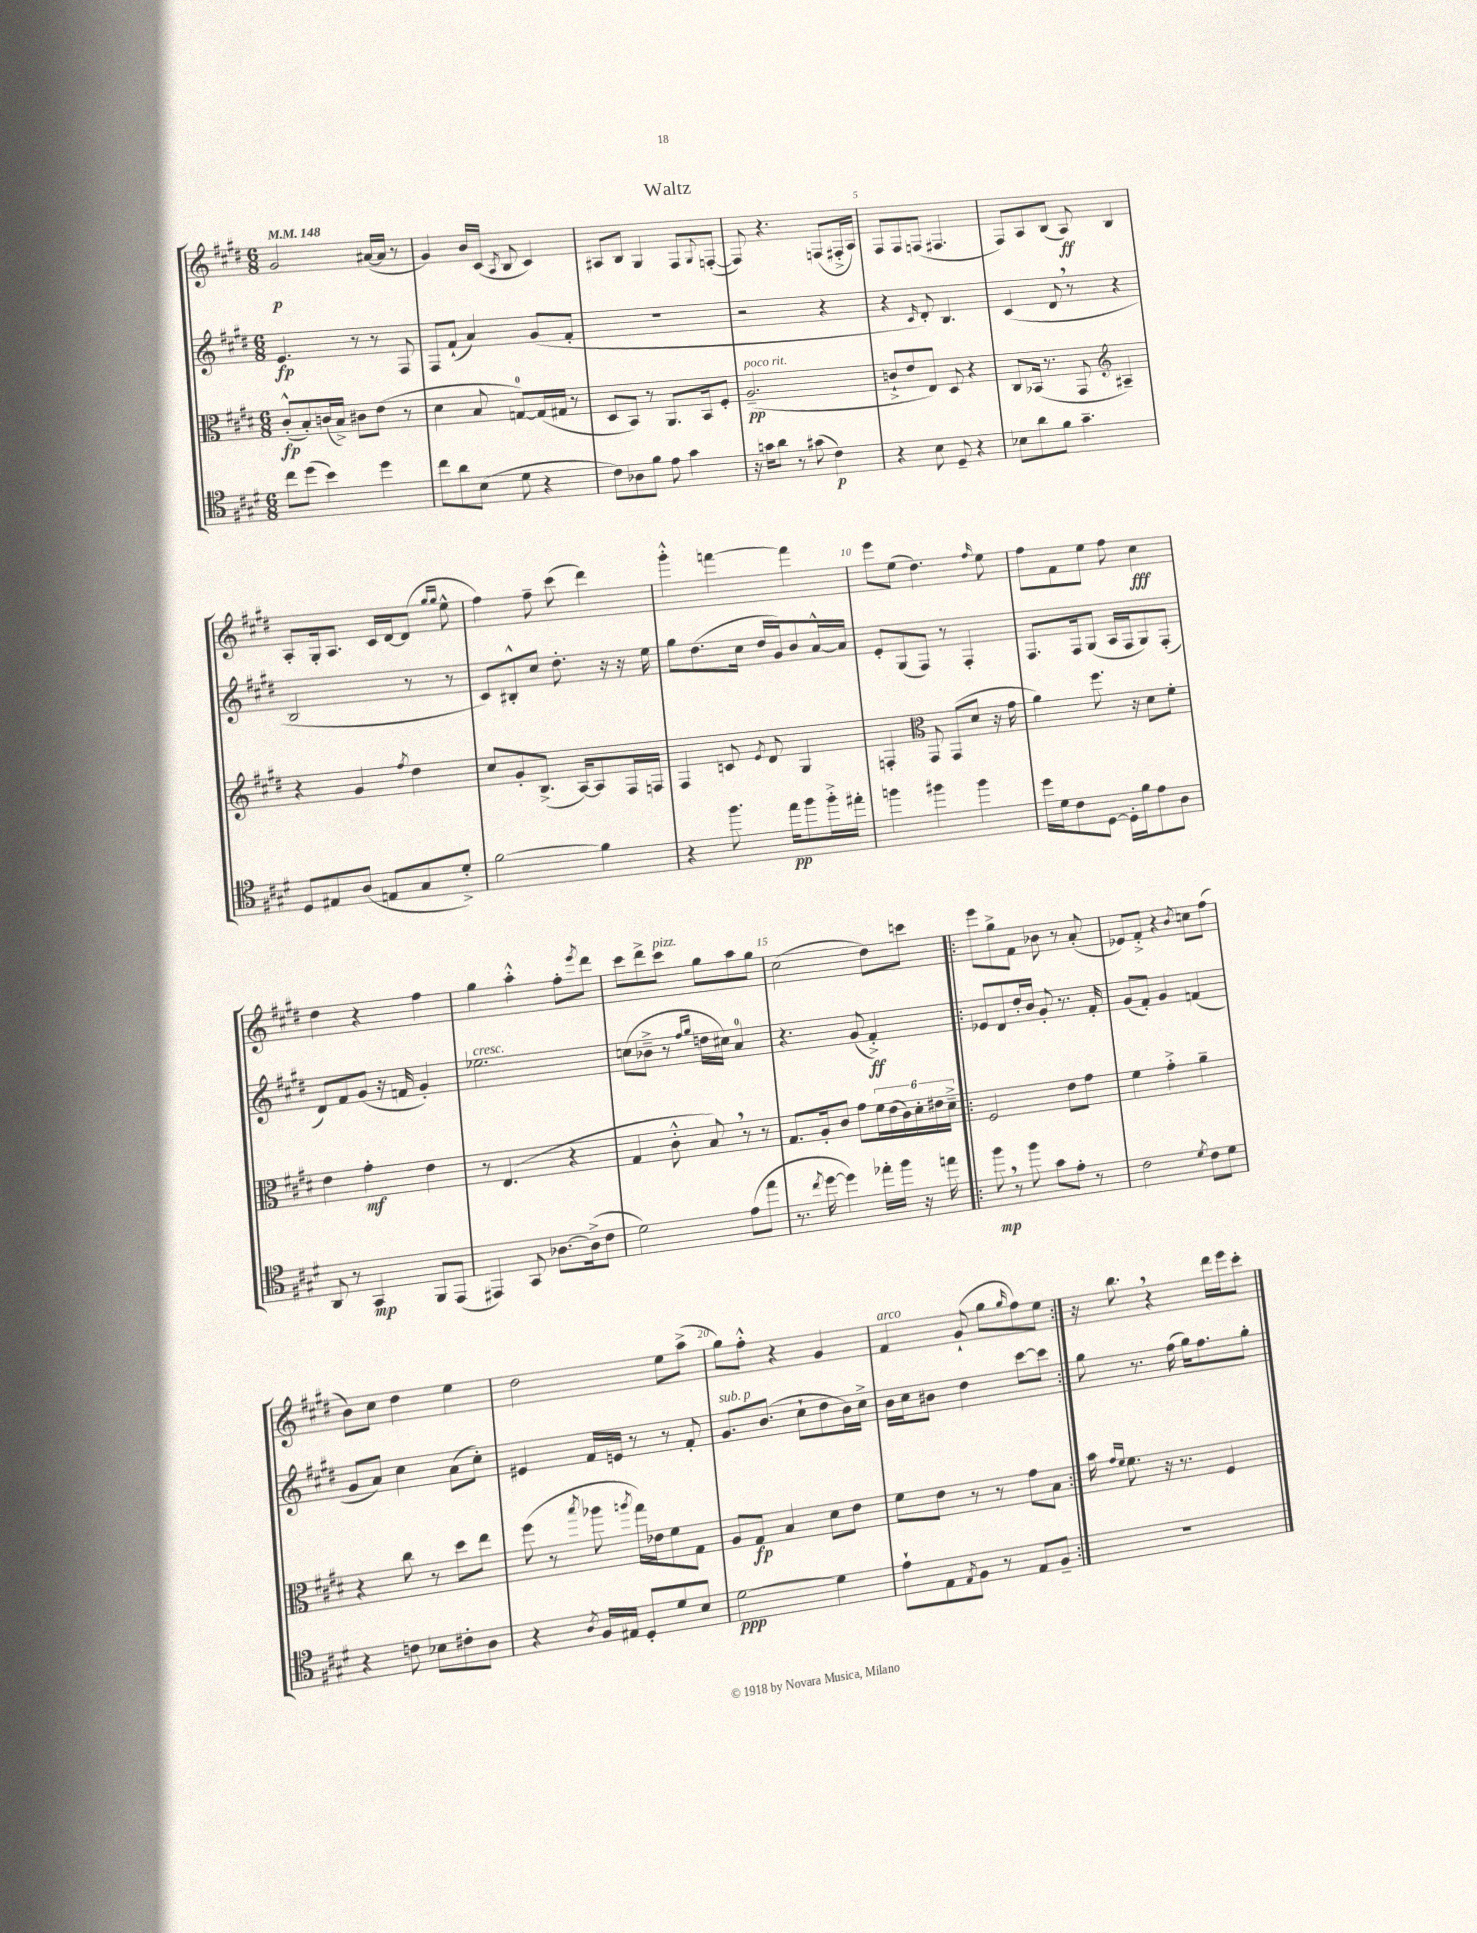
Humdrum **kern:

**kern	**kern	**kern	**kern
*staff4	*staff3	*staff2	*staff1
*clefC4	*clefC3	*clefG2	*clefG2
*k[f#c#g#d#]	*k[f#c#g#d#]	*k[f#c#g#d#]	*k[f#c#g#d#]
*M6/8	*M6/8	*M6/8	*M6/8
*MM148	*MM148	*MM148	*MM148
8cc#\L	(8c#'^^/L	4.e/	2g#/
(8dd#\J	8B'/)	.	.
4b\)	(16c/L	.	.
.	16B^/JJ)	.	.
.	8c#\L	8r	.
4dd#\	(8e\J	8r	([16a#/LL
.	.	.	16a#/]JJ
.	8r	8F#/	8r
=	=	=	=
8cc#\L	4d#\	8F#/L	4g#/)
8a\	.	(8f#`/J	.
(8B\J	8B/	4a/)	16b/LL
.	.	.	(16c#/JJ
.	.	.	8qA/
8d#\	[8G/L)	.	8B/
4r	(16G/]L	(8g#/L	4c#/)
.	16G#/JJ	.	.
.	8r	8f#'/J	.
=	=	=	=
8c#\L)	8D#/L	2.r	8A#/L
8A-\	8BB/J)	.	8B/J
8f#\J	8r	.	4G#/
8e\	8.AA/L	.	.
4g#\	.	.	8F#/L
.	16BB/k	.	.
.	.	.	8qqG#/
.	8F#'/J	.	([8F'/J
=	=	=	=
16r	(2.A~/	2r	8F/])
16g\LK	.	.	.
8a\J	.	.	4.r
8r	.	.	.
(8g#\	.	.	.
4c#\)	.	4r	(8F/L
.	.	.	16F#'^/L
.	.	.	16A/JJ)
=	=	=	=
4r	8c`^/L	4r	8F#/L
.	8e/	.	8F#/
.	.	16qqc#/	.
8B\	8E/J)	8d#'/)	(8F/J
8D#~/	8D#/	4.B/	4.F#/
4r	4r	.	.
=	=	=	=
8B-\L	8C#/L	(4c#/	8F#/L)
8a\	(16BB-/Jk	.	8A/
.	8.r	.	.
8f#\J	.	8d#/	(8B/J
4.g#~\	8GG#/	8r	8A/)
*	*clefG2	*	*
.	4A#~/)	4r	4B/
=	=	=	=
8D#/L	4r	2B/	8A'/L
8E#/	.	.	16G#'/k
.	.	.	8.A/J
(8A/J	4g#/	.	.
8E/L	.	.	16c#/LL
.	.	.	[16d#/J
.	8qff#/	.	.
8G#/	4dd#\	8r	(8d#/]J
.	.	.	16qqgg#/LL
.	.	.	16qqgg#/JJ
8d#'^/J)	.	8r	8ee^^\
=	=	=	=
[2f#\	8cc#/L	8c#/L)	4ff#\)
.	8g#'/	8B#'^^/	.
.	(8.B^/J	8cc#/J	8ff#~\
.	.	8.dd#'\	(8ccc#\
.	[16A/LK)	.	.
4f#\]	8A/]	.	4ddd#\)
.	.	16r	.
.	16F#/L	16r	.
.	16F/JJ	16ee\	.
=	=	=	=
4r	4F#/	8gg#\L	4ggg#'^^\
.	.	(8.dd#\	.
8.ff#\	8c/	.	[4fff\
.	.	16cc#\Jk	.
.	8qe/	.	.
.	8d#/	16dd#/LL	.
16ee\LK	.	16g#/J)	.
8ff#\	4G#/	8b/	4fff\]
16ff#'^\L	.	[16a^^/L	.
16ee#'\JJ	.	16a/]JJ	.
=	=	=	=
4ff\	4F'/	8e'/L	8eee\L
.	.	(8G#/	(8ee\J
*	*clefC3	*	*
4ff#\	8GG#/	8F#/J)	4.dd#\)
.	(8GG#/L	8r	.
4ff#\	8d#/J	4F#'/	.
.	.	.	16qqff#/
.	16r	.	8ee\
.	16g#\	.	.
=	=	=	=
16dd#\LL	4a\)	8.F#/L	8ff#\L
16d#\J	.	.	.
8c#\	.	.	8f#\
.	.	16F#/k	.
[8D#\J	8.ff#\	(8G#/J	8ee\J
16D#'\]LL	.	16A/LL	8ff#\
16f#\J	16r	16F#/J	.
8e\	8d#\L	8G#/)	4cc#\
8A\J	8f#'\J	(8F#'/J	.
=	=	=	=
8AA/	4e\	8d#/L)	4dd#\
8r	.	8f#/	.
4GG#/	4g#'\	(8g#/J	4r
.	.	16r	.
.	.	16f/	.
8FF#/L	4e\	4g#'/)	4ff#\
(8EE/J	.	.	.
=	=	=	=
4EE#/)	8r	2.ee-\	4gg#\
.	(4.E/	.	.
8GG#/	.	.	4aa'^^\
[8.A-\L	.	.	.
.	4r	.	8ff#'\L
(16A-^\]k	.	.	.
.	.	.	8qeee/
8c#\J	.	.	8ddd#\J
=	=	=	=
2d#\)	4G#/	(8cc\L	8ccc#\L
.	.	8b-~^\J	8ddd#^\
.	8c#'^^\	8r	8ccc#\J
.	.	16qqff#/LL	.
.	.	16qqgg#/JJ	.
.	8B/)	16dd\LL	8gg#\L
.	.	16cc#\JJ)	.
(8e\L	8r	4a/	8aa\
8ee\J	8r	.	8gg#\J
=	=	=	=
8.r	8.G#/L	4.r	(2cc#\
8qcc#/	.	.	.
[16dd#\	16A'/k	.	.
4dd#\])	8c#/J	.	.
.	8g#\L	(8g#/	.
16ee-'\LL	24f#\L	4f#'^/)	8dd#\L)
.	(24e\	.	.
16ff#\JJ	.	.	.
.	24c#\)	.	.
16r	24d#'\	.	8ccc\J
.	24e#\	.	.
16ee\	.	.	.
.	24d#~^\JJ	.	.
=!|:	=!|:	=!|:	=!|:
8ff#\	2F#/	8e-/L	8eee\L
8r	.	8d#/	8gg#^\
8ff#\	.	16dd#'/L	8f#\J
.	.	16b/JJ	.
8g#\L	.	8g#'/	8b-\
8e'\J	8e\L	8.r	8r
8r	8g#\J	.	(8a'/
.	.	16f#'/	.
=	=	=	=
2c#\	4f#\	(8g#/L	8e-/L)
.	.	8f#'/J)	8f#'^/J
.	4g#'^\	4g#/	4r
8qd#/	.	.	8qb/
8c#\L	4a~\	(4f/	8cc\L
8d#\J	.	.	(8ff#\J
=	=	=	=
4r	4r	8g#/L	8b\L)
.	.	8a/J)	8cc#\J
8c\	8cc#\	4cc#\	4dd#\
8B-\L	8r	.	.
8c#'\	8dd#\L	(8a\L	4ee\
8A\J	8ee\J	8cc#'\J)	.
=	=	=	=
4r	(8ff#\	4e#/	2dd#\
.	8r	.	.
8qA/	8qbb/	.	.
16F#/LL	8aa-\	16f#/LL	.
16E#/JJ	.	16e/JJ	.
.	8qaa/	.	.
8D#'/L	16gg#\LL)	8r	.
.	16e-\J	.	.
8d#/	8f#\	8r	8ee\L
8B/J	8G#\J	8f#'/	(8aa^\J
=	=	=	=
[2d#\	8A/L	8.g#/L	8gg#\L)
.	8G#/J	.	8ff#'^^\J
.	.	(8.b/J	.
.	4B/	.	4r
.	.	8cc#`\L	.
4d#\]	8d#\L	8dd#\	4g#/
.	8e\J	16b\L)	.
.	.	16cc#^\JJ	.
=	=	=	=
8e`\L	8f#\L	16b\LL	4f#/
.	.	16cc#\J	.
8E\	8e\J	8b#\J	.
8qE/	.	.	.
8F#\J	8r	4dd#\	(8g#`/
8r	8r	.	8gg#\L
.	.	.	16qqgg#/
8E/L	8g#\L	[8ccc#\L	8ff#\)
8F#~/J	8B\J	8ccc#\]J	8ee\J
=:|!	=:|!	=:|!	=:|!
2.r	16b\	8gg#\	16r
.	16qqg#/LL	.	.
.	16qqf#/JJ	.	.
.	8.f#\	.	8.bb\
.	.	8.r	.
.	16r	.	4r
.	8.r	(16ff#\	.
.	.	16gg#\LK)	.
.	.	8.ff#\	.
.	4F#/	.	16ddd#\LL
.	.	.	16eee\J
.	.	8gg#'\J	8ccc#'\J
==	==	==	==
*-	*-	*-	*-
